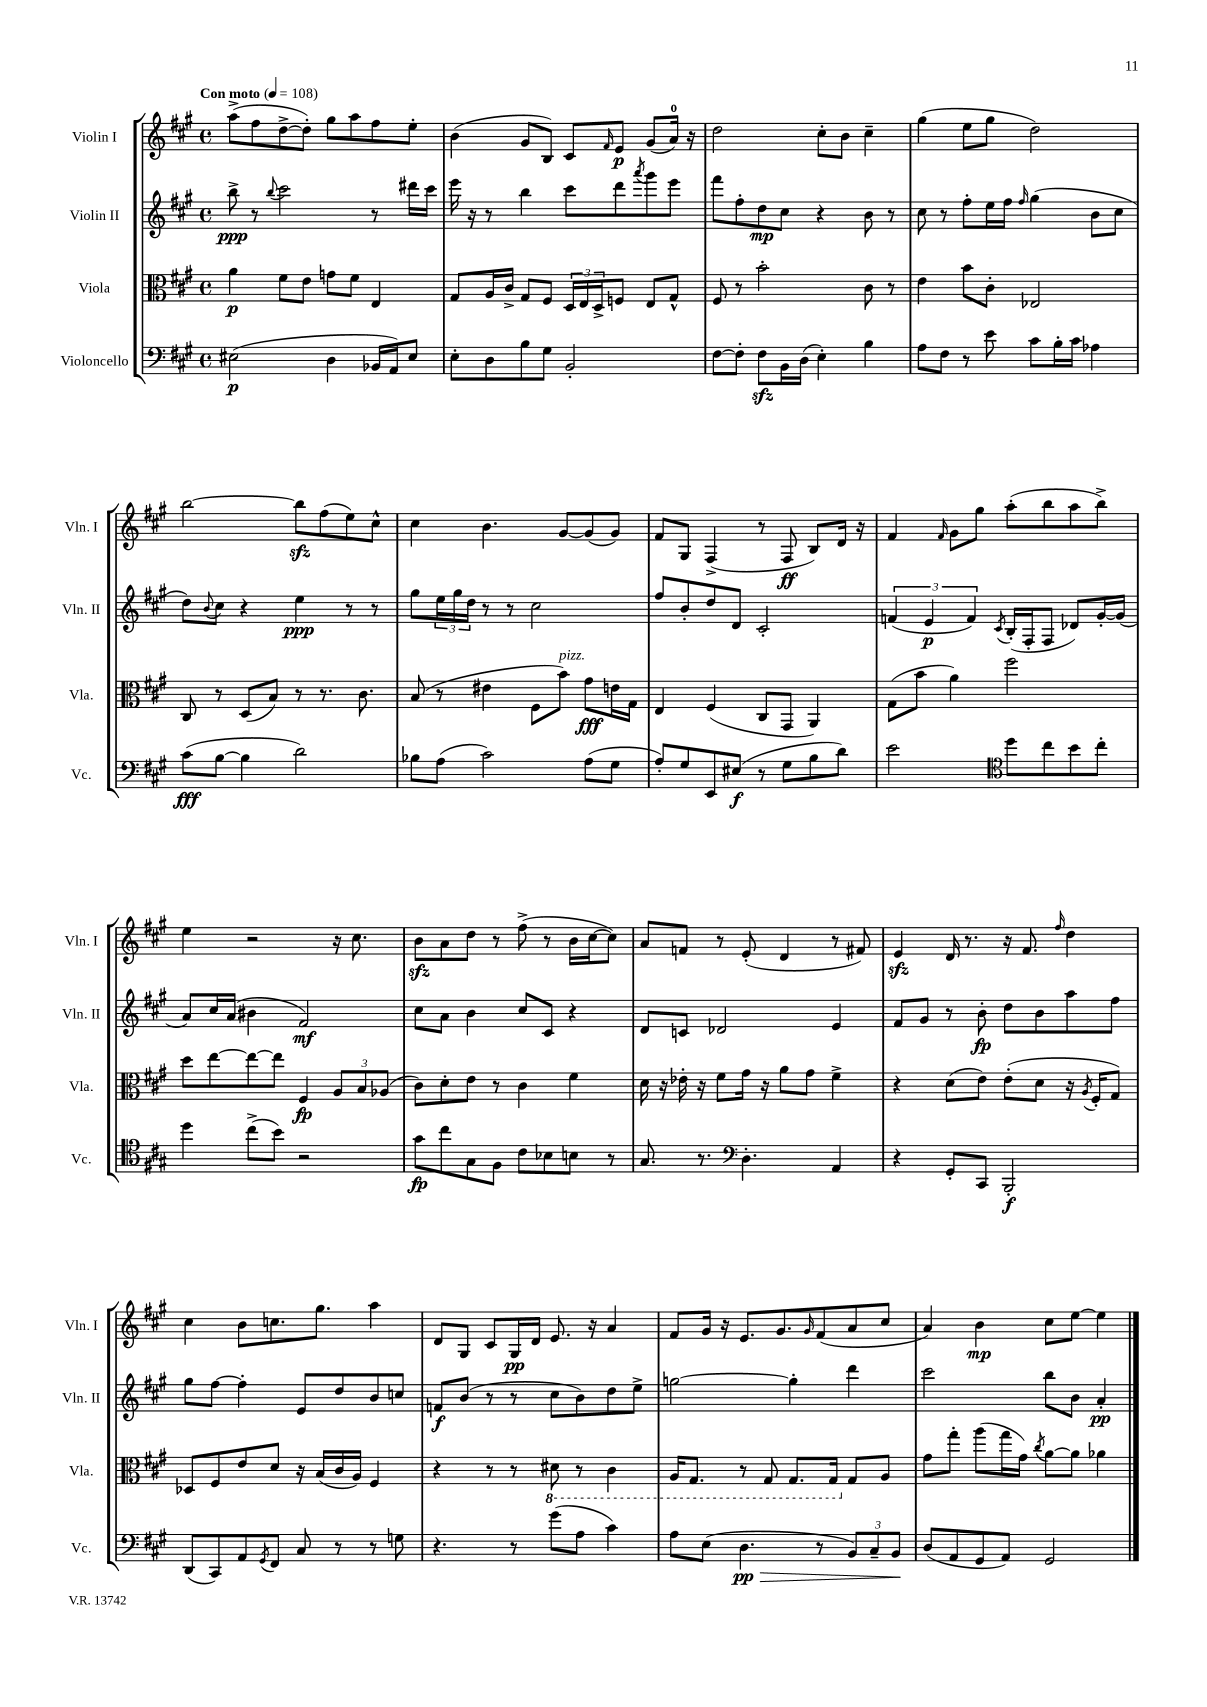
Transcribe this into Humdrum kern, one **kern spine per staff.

**kern	**kern	**kern	**kern
*staff4	*staff3	*staff2	*staff1
*clefF4	*clefC3	*clefG2	*clefG2
*k[f#c#g#]	*k[f#c#g#]	*k[f#c#g#]	*k[f#c#g#]
*M4/4	*M4/4	*M4/4	*M4/4
*met(c)	*met(c)	*met(c)	*met(c)
*MM108	*MM108	*MM108	*MM108
(2E#	4a	8bb^	(8aa^
.	.	8r	8ff#
.	.	8qqbb	.
.	8f#	2ccc#	[8dd^
.	8e	.	8dd'])
4D	8g	.	8gg#
.	8f#	.	8aa
16BB-	4E	8r	8ff#
16AA)	.	.	.
8E#	.	16ddd#	8ee'
.	.	16ccc#	.
=	=	=	=
8E'	8G#	16eee	(4b
.	.	16r	.
8D	16A	8r	.
.	16c#^	.	.
8B	8G#	4bb	8g#
8G#	8F#	.	8B)
2BB'	24D	8ccc#	8c#
.	24E	.	.
.	24D^	.	.
.	.	.	16qqf#
.	8F	8ddd	8e
.	.	8qaaa	.
.	8E	8ggg#	(8g#
.	8G#^^	8eee	16a)
.	.	.	16r
=	=	=	=
[8F#	8F#	8fff#	2dd
8F#']	8r	8ff#'	.
8F#	2b'	8dd	.
16BB	.	8cc#	.
(16D	.	.	.
4E')	.	4r	8cc#'
.	.	.	8b
4B	8c#	8b	4cc#~
.	8r	8r	.
=	=	=	=
8A	4e	8cc#	(4gg#
8F#	.	8r	.
8r	8b	8ff#'	8ee
8e	8c#'	16ee	8gg#
.	.	16ff#	.
.	.	16qqff#	.
8c#	2E-	(4gg#	2dd)
16B'	.	.	.
16c#	.	.	.
4A-	.	8b	.
.	.	8cc#	.
=	=	=	=
(8c#	8C#	8dd)	[2bb
.	.	8qqb	.
[8B	8r	8cc#	.
4B]	(8D	4r	.
.	8B)	.	.
2d)	8r	4ee	8bb]
.	8.r	.	(8ff#
.	.	8r	8ee)
.	8.c#	.	.
.	.	8r	8cc#^^
=	=	=	=
8B-	(8B	8gg#	4cc#
(8A	8r	24ee	.
.	.	24gg#	.
.	.	24dd	.
2c#)	4e#	8r	4.b
.	.	8r	.
.	8F#	2cc#	.
.	8b)	.	[8g#
(8A	8g#	.	(8g#]
8G#	16e	.	8g#)
.	16G#	.	.
=	=	=	=
8A')	4E	8ff#	8f#
8G#	.	8b'	8G#
8EE	(4F#	8dd	(4F#^
(8E#	.	8d	.
8r	8C#	2c#'	8r
8G#	8GG#	.	8F#
8B	4AA)	.	8B)
8d)	.	.	16d
.	.	.	16r
=	=	=	=
2e	(8G#	(6f	4f#
.	8b	.	.
.	.	6e	.
.	.	.	16qqf#
.	4a)	.	8g#
.	.	6f)	.
.	.	.	8gg#
*clefC4	*	*	*
.	.	8qc#	.
8dd	2ff#	(16B'	(8aa'
.	.	16F#'	.
8cc#	.	8F#	8bb
8b	.	8d-)	8aa
8cc#'	.	[16g#'	8bb^)
.	.	(16g#]	.
=	=	=	=
4dd	8dd	8a)	4ee
.	[8ee	16cc#	.
.	.	(16a	.
(8cc#^	8ee_	4b#	2r
8b)	8ee]	.	.
2r	4F#	2f#)	.
.	12A	.	16r
.	.	.	8.cc#
.	12B	.	.
.	(12A-	.	.
=	=	=	=
8g#	8c#)	8cc#	8b
8cc#	8d'	8a	8a
8G#	8e	4b	8dd
8F#	8r	.	8r
8c#	4c#	8cc#	(8ff#^
8B-	.	8c#	8r
8B	4f#	4r	16b
.	.	.	[16cc#
8r	.	.	8cc#])
=	=	=	=
8.G#	16d	8d	8a
.	16r	.	.
.	16e-'	8c	8f
8.r	16r	.	.
.	8f#	2d-	8r
*clefF4	*	*	*
4.D'	16g#	.	(8e'
.	16r	.	.
.	8a	.	4d
.	8g#	.	.
4AA	4f#^	4e	8r
.	.	.	8f#)
=	=	=	=
4r	4r	8f#	4e
.	.	8g#	.
8GG#'	(8d	8r	16d
.	.	.	8.r
8CC#	8e)	8b'	.
2BBB'	(8e'	8dd	16r
.	.	.	8.f#
.	8d	8b	.
.	.	.	16qqff#
.	16r	8aa	4dd
.	8qA	.	.
.	16F#'	.	.
.	8G#)	8ff#	.
=	=	=	=
(8DD	8D-	8gg#	4cc#
8CC#)	8F#	[8ff#	.
8AA	8e	4ff#']	8b
8qGG#	.	.	.
8FF#	8d	.	8.cc
8C#	16r	8e	.
.	(16B	.	8.gg#
8r	16c#	8dd	.
.	16A)	.	.
8r	4F#	8b	4aa
8G	.	8cc	.
=	=	=	=
4.r	4r	8f	8d
.	.	(8b	8G#
.	8r	8r	8c#
8r	8r	8r	16G#
.	.	.	16d
(8g#	8D#	8cc#	8.e
8A	8r	8b)	.
.	.	.	16r
4c#)	4C#	8dd	4a
.	.	8ee^	.
=	=	=	=
8A	16AA	[2gg	8f#
.	8.GG#	.	.
(8E	.	.	16g#
.	.	.	16r
4.D	8r	.	8.e
.	8GG#	.	.
.	.	.	8.g#
.	8.GG#	4gg']	.
.	.	.	16qqg#
8r	.	.	(8f#
.	16GG#	.	.
12BB)	8G#	4ddd	8a
12C#~	.	.	.
.	8A	.	8cc#
12BB	.	.	.
=	=	=	=
(8D	8g#	2ccc#	4a)
8AA	8gg#'	.	.
8GG#	(8aa	.	4b
8AA)	16gg#	.	.
.	16g#)	.	.
.	8qcc#	.	.
2GG#	[8a	8bb	8cc#
.	8a]	8b	[8ee
.	4a-	4a'	4ee]
==	==	==	==
*-	*-	*-	*-
